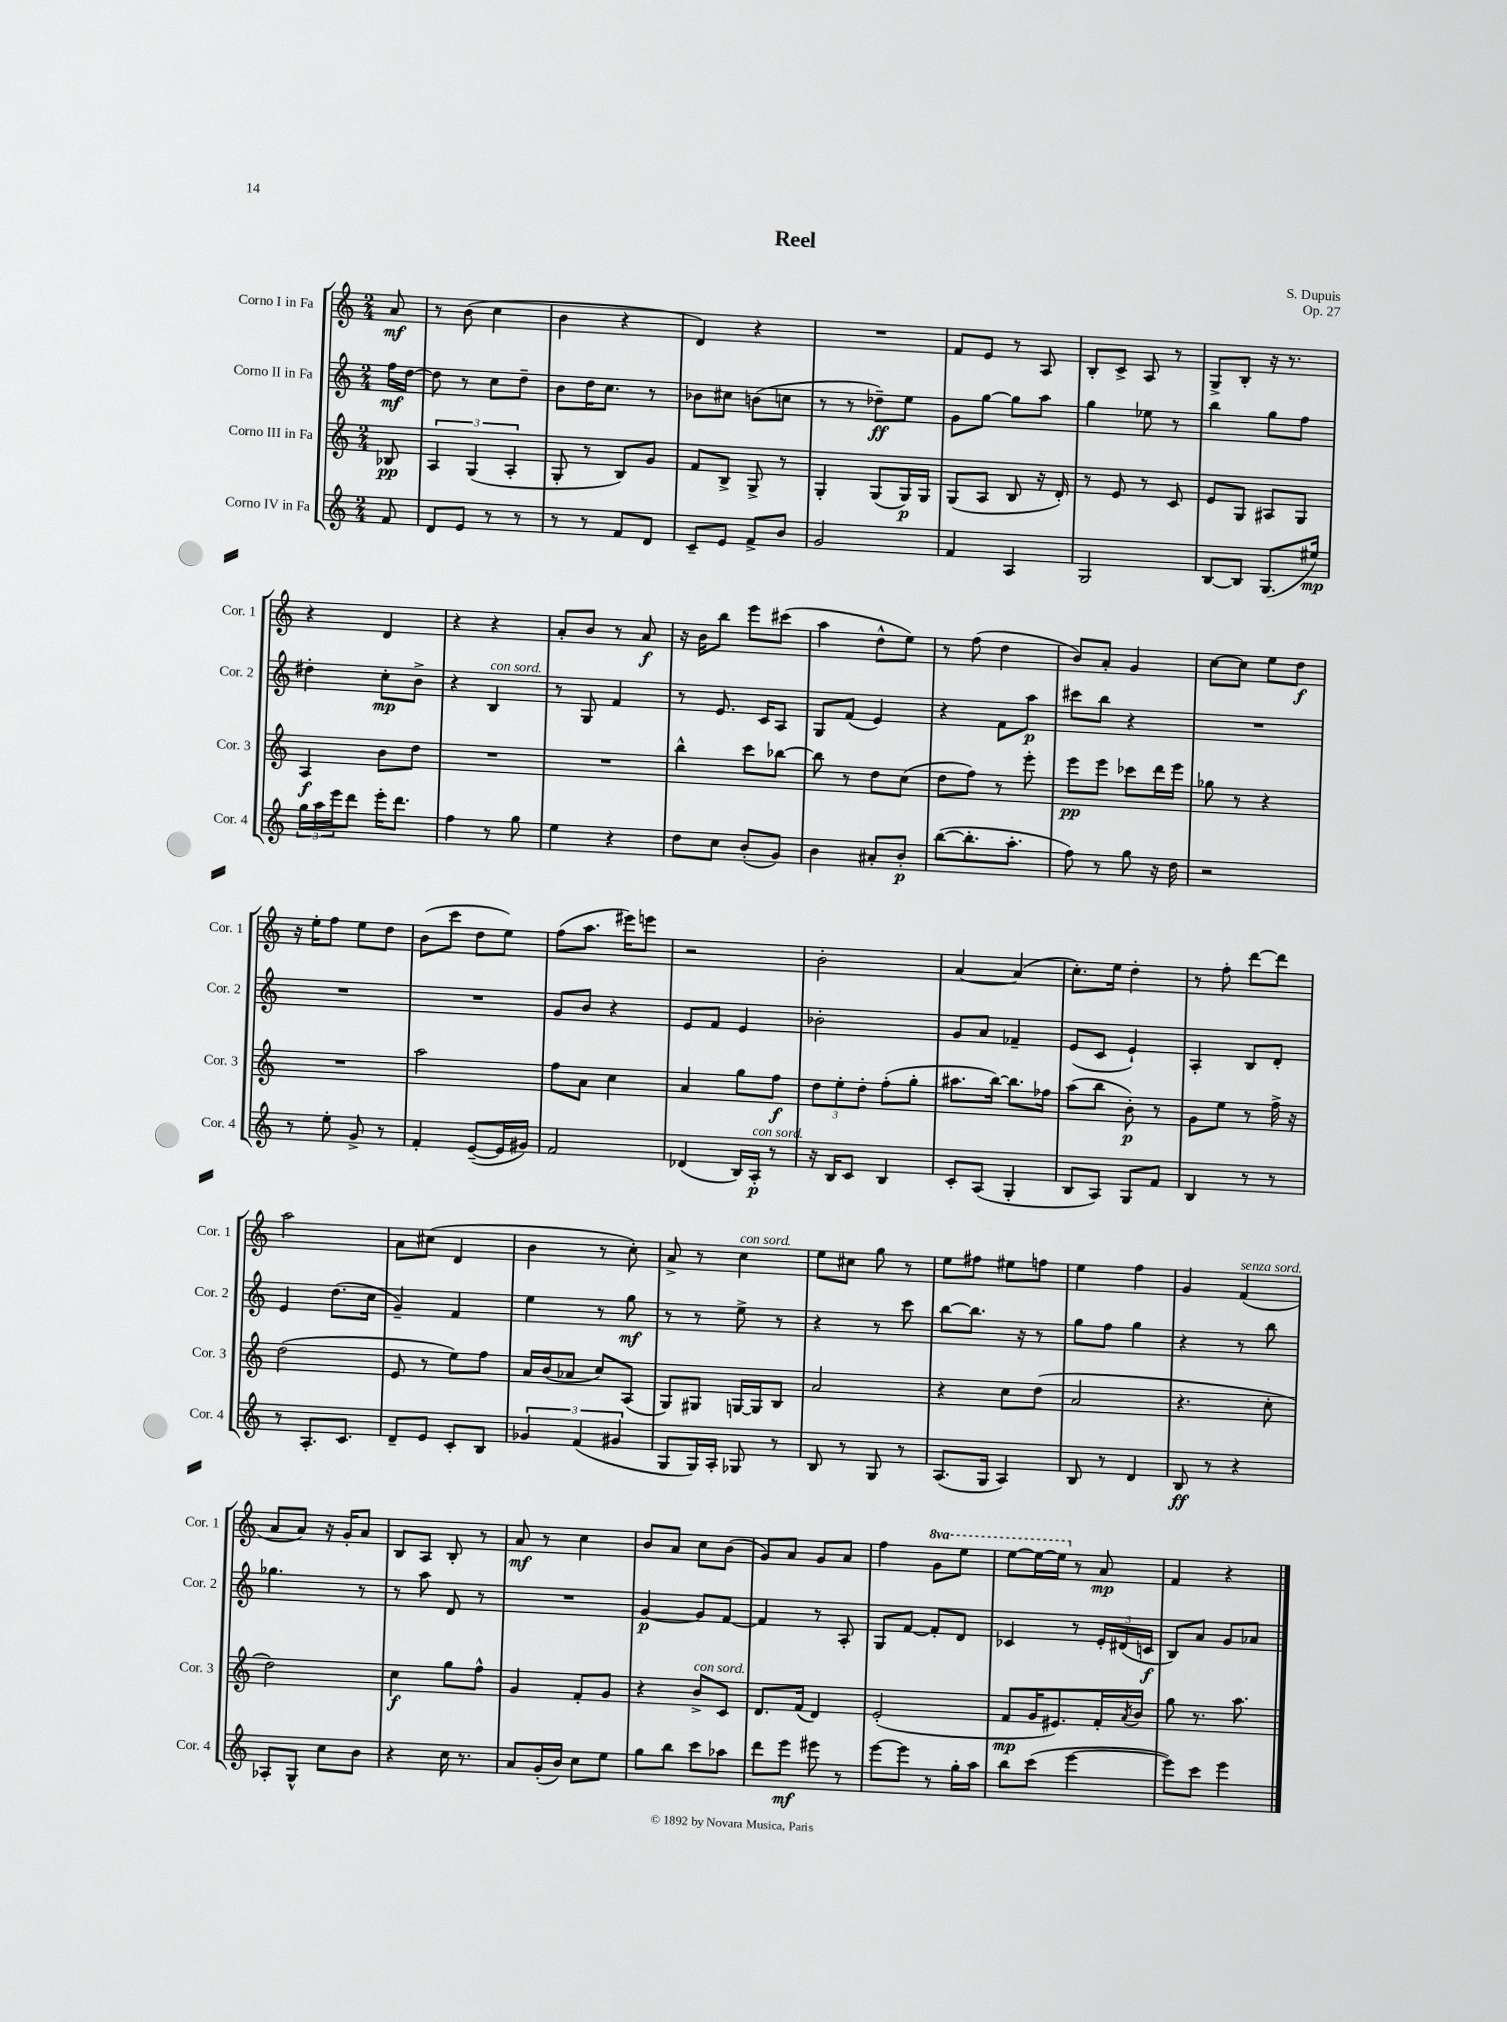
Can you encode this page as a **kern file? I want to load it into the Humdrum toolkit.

**kern	**kern	**kern	**kern
*staff4	*staff3	*staff2	*staff1
*clefG2	*clefG2	*clefG2	*clefG2
*k[]	*k[]	*k[]	*k[]
*M2/4	*M2/4	*M2/4	*M2/4
8f/	8B-/	16ff\LL	8a/
.	.	[16dd\JJ	.
=	=	=	=
8d/L	6A/	8dd\]	8r
8e/J	.	8r	(8b\
.	(6G/	.	.
8r	.	8cc\L	4cc\
.	6A'/	.	.
8r	.	8dd~\J	.
=	=	=	=
8r	8G'/	8b\L	4b\
8r	8r	16dd\K	.
.	.	8.cc\J	.
8f/L	8B/L)	.	4r
8d/J	8g/J	8r	.
=	=	=	=
8c~/L	8f/L	8b-\L	4d/)
8e/J	8B^/J	8cc#\J	.
8f^/L	8G^/	(8b\L	4r
8b/J	8r	8cc\J	.
=	=	=	=
2g/	4G'/	8r	2r
.	.	8r	.
.	(8G/L	8dd-~\L)	.
.	16G/L)	8ee\J	.
.	16G/JJ	.	.
=	=	=	=
4f/	(8G/L	8g\L	8f/L
.	8A/J	[8gg\J	8e/J
4A/	8B/	8gg\]L	8r
.	16r	8aa\J	8A/
.	16d'/)	.	.
=	=	=	=
2G/	8r	4gg\	8B'/L
.	8e/	.	8c^/J
.	8r	8ee-\	8A/
.	8c/	8r	8r
=	=	=	=
[8B/L	8e/L	4bb\	8G^/L
8B/]J	8G/J	.	8B'/J
(8.G/L	8A#/L	8gg\L	16r
.	.	.	8.r
.	8G/J	8ff\J	.
16ee#/Jk)	.	.	.
=	=	=	=
24gg\LL	4A/	4dd#'\	4r
24aa\	.	.	.
24eee\J	.	.	.
8ddd\J	.	.	.
16eee'\LK	8b\L	8cc'\L	4d/
8.ddd\J	.	.	.
.	8dd\J	8b^\J	.
=	=	=	=
4ff\	2r	4r	4r
8r	.	4B/	4r
8gg\	.	.	.
=	=	=	=
4ee\	2r	8r	8a'/L
.	.	8G/	8b/J
4r	.	4f/	8r
.	.	.	8a/
=	=	=	=
8dd\L	4bb^^\	8r	16r
.	.	.	16b\LK
8cc\J	.	8.e/	8bb\J
(8b'/L	8ccc\L	.	8eee\L
.	.	16c/LK	.
8g/J)	[8bb-\J	8A/J	(8ccc#\J
=	=	=	=
4b\	8bb-\]	8G/L	4aa\
.	8r	(8f/J	.
8a#'/L	8dd\L	4e/)	8dd^^\L
8b'/J	(8cc\J	.	8ee\J)
=	=	=	=
([8bb\L	8dd\L	4r	8r
8.bb'\]	8ff\J)	.	(8ff\
.	8r	8f\L	4dd\
8.aa'\J	.	.	.
.	8eee'\	8aa\J	.
=	=	=	=
8ff\)	8eee\L	8ccc#\L	8b/L)
8r	8eee\J	8bb\J	8a'/J
8gg\	8ccc-\L	4r	4g/
16r	16ddd\L	.	.
16dd\	16eee\JJ	.	.
=	=	=	=
2r	8gg-\	2r	[8cc\L
.	8r	.	8cc\]J
.	4r	.	8ee\L
.	.	.	8dd\J
=	=	=	=
8r	2r	2r	16r
.	.	.	16ee'\LK
8ee'\	.	.	8ff\J
8g^/	.	.	8ee\L
8r	.	.	8dd\J
=	=	=	=
4f'/	2aa\	2r	(8b\L
.	.	.	8ccc\J
([8e~/L	.	.	8dd\L
16e/]L	.	.	8ee\J)
16g#/JJ)	.	.	.
=	=	=	=
2f/	8ff\L	8g/L	(8ff\L
.	8a\J	8b/J	8.aa\J
.	4cc\	4r	.
.	.	.	16eee#\LK)
.	.	.	8eee\J
=	=	=	=
(4d-/	4a/	8e/L	2r
.	.	8f/J	.
16B/LL)	8gg\L	4e/	.
16A'/JJ	.	.	.
8r	8ff\J	.	.
=	=	=	=
16r	12dd\L	2b-'\	2b'\
16B/LK	.	.	.
.	12ee'\	.	.
8c/J	.	.	.
.	12dd'\J	.	.
4B/	(8ff'\L	.	.
.	8gg'\J	.	.
=	=	=	=
8c'/L	8.aa#\L	8g/L	[4a/
(8A/J	.	8a/J	.
.	[16bb\Jk)	.	.
4G'/	8.bb\]L	4f-~/	(4a/]
.	16ff-\Jk	.	.
=	=	=	=
8B/L	(8aa\L	(8e/L	8.cc'\L)
8A/J)	8bb\J	8c/J	.
.	.	.	16ee\Jk
8G/L	8b'\)	4e`/)	4dd'\
8f/J	8r	.	.
=	=	=	=
4B/	8g\L	4A'/	8r
.	8ee\J	.	8ff'\
8r	8r	8B/L	[8ddd\L
8r	16ff^\	8d'/J	8ddd\]J
.	16r	.	.
=	=	=	=
8r	(2dd\	4e/	2aa\
8.A'/L	.	.	.
.	.	(8.dd\L	.
8.c/J	.	.	.
.	.	16cc\Jk	.
=	=	=	=
8d~/L	8e/	4g~/)	8a\L
8e/J	8r	.	(8cc#\J
8c'/L	8ee\L)	4f/	4d/
8B/J	8ff\J	.	.
=	=	=	=
6g-/	16a/LL	4ee\	4b\
.	(16b/J	.	.
.	8a-/J	.	.
(6f/	.	.	.
.	8cc/L)	8r	8r
6g#/	.	.	.
.	(8A/J	8gg\	8cc'\)
=	=	=	=
8G/L	8G/L)	8r	8a^/
16G/L)	8G#/J	8r	8r
16A'/JJ	.	.	.
8G-/	[16G/LL	8ee^\	4cc\
.	16G/]J	.	.
8r	8B/J	8r	.
=	=	=	=
8B/	2a/	4r	8ee\L
8r	.	.	8cc#\J
8G/	.	8r	8gg\
8r	.	8ccc\	8r
=	=	=	=
(8.A/L	4r	[8bb\L	8ee\L
.	.	8.bb\]J	8ff#\J
16G/Jk	.	.	.
4A/)	8cc\L	.	8ee#\L
.	.	16r	.
.	(8dd\J	8r	8ff\J
=	=	=	=
8B/	2a/	8gg\L	4ee\
8r	.	8ff\J	.
4d/	.	4gg\	4ff\
=	=	=	=
8B/	4.r	4r	4g/
8r	.	.	.
4r	.	8r	(4f/
.	8cc'\	8bb\	.
=	=	=	=
8A-'/L	2dd\)	4.gg-\	8a/L
8G^^/J	.	.	8a/J)
8cc\L	.	.	16r
.	.	.	16g'/LK
8b\J	.	8r	8a/J
=	=	=	=
4r	4cc\	8r	8B/L
.	.	8aa\	8A/J
16cc\	8gg\L	8d/	8B'/
8.r	.	.	.
.	8ff^^\J	8r	8r
=	=	=	=
8a/L	4g/	2r	8a/
(16g'/L	.	.	8r
16b/JJ)	.	.	.
8cc\L	8f'/L	.	4cc\
8ee\J	8g/J	.	.
=	=	=	=
8gg\L	4r	[4g/	8b/L
8bb\J	.	.	8a/J
8ccc\L	8b^/L	8g/]L	8cc\L
8aa-\J	8c/J	[8f/J	(8b\J
=	=	=	=
8ddd\L	8.d/L	4f/]	8g/L)
8eee\J	.	.	8a/J
.	(16f/Jk	.	.
8eee#\	4d/)	8r	8g/L
8r	.	8A'/	8a/J
=	=	=	=
[8eee\L	(2e'/	8G/L	4ff\
8eee\]J	.	[8f/J	.
8r	.	8f'/]L	8gg\L
16gg'\LL	.	8d/J	8eee\J
16aa\JJ	.	.	.
=	=	=	=
8bb\L	8f/L	4c-/	[8eee\L
(8ccc\J	16g/K	.	16eee\_L
.	8.e#/)	.	16eee\]JJ
[4eee\	.	8r	8r
.	16f'/L	24e'/LL	8a/
.	.	(24d#/	.
.	8qa/	.	.
.	16b/JJ	.	.
.	.	24c/JJ	.
=	=	=	=
8eee\]L)	8gg\	8B/L)	4f/
8ccc\J	8.r	8a/J	.
4eee\	.	8g/L	4r
.	8.aa\	.	.
.	.	8a-/J	.
==	==	==	==
*-	*-	*-	*-
